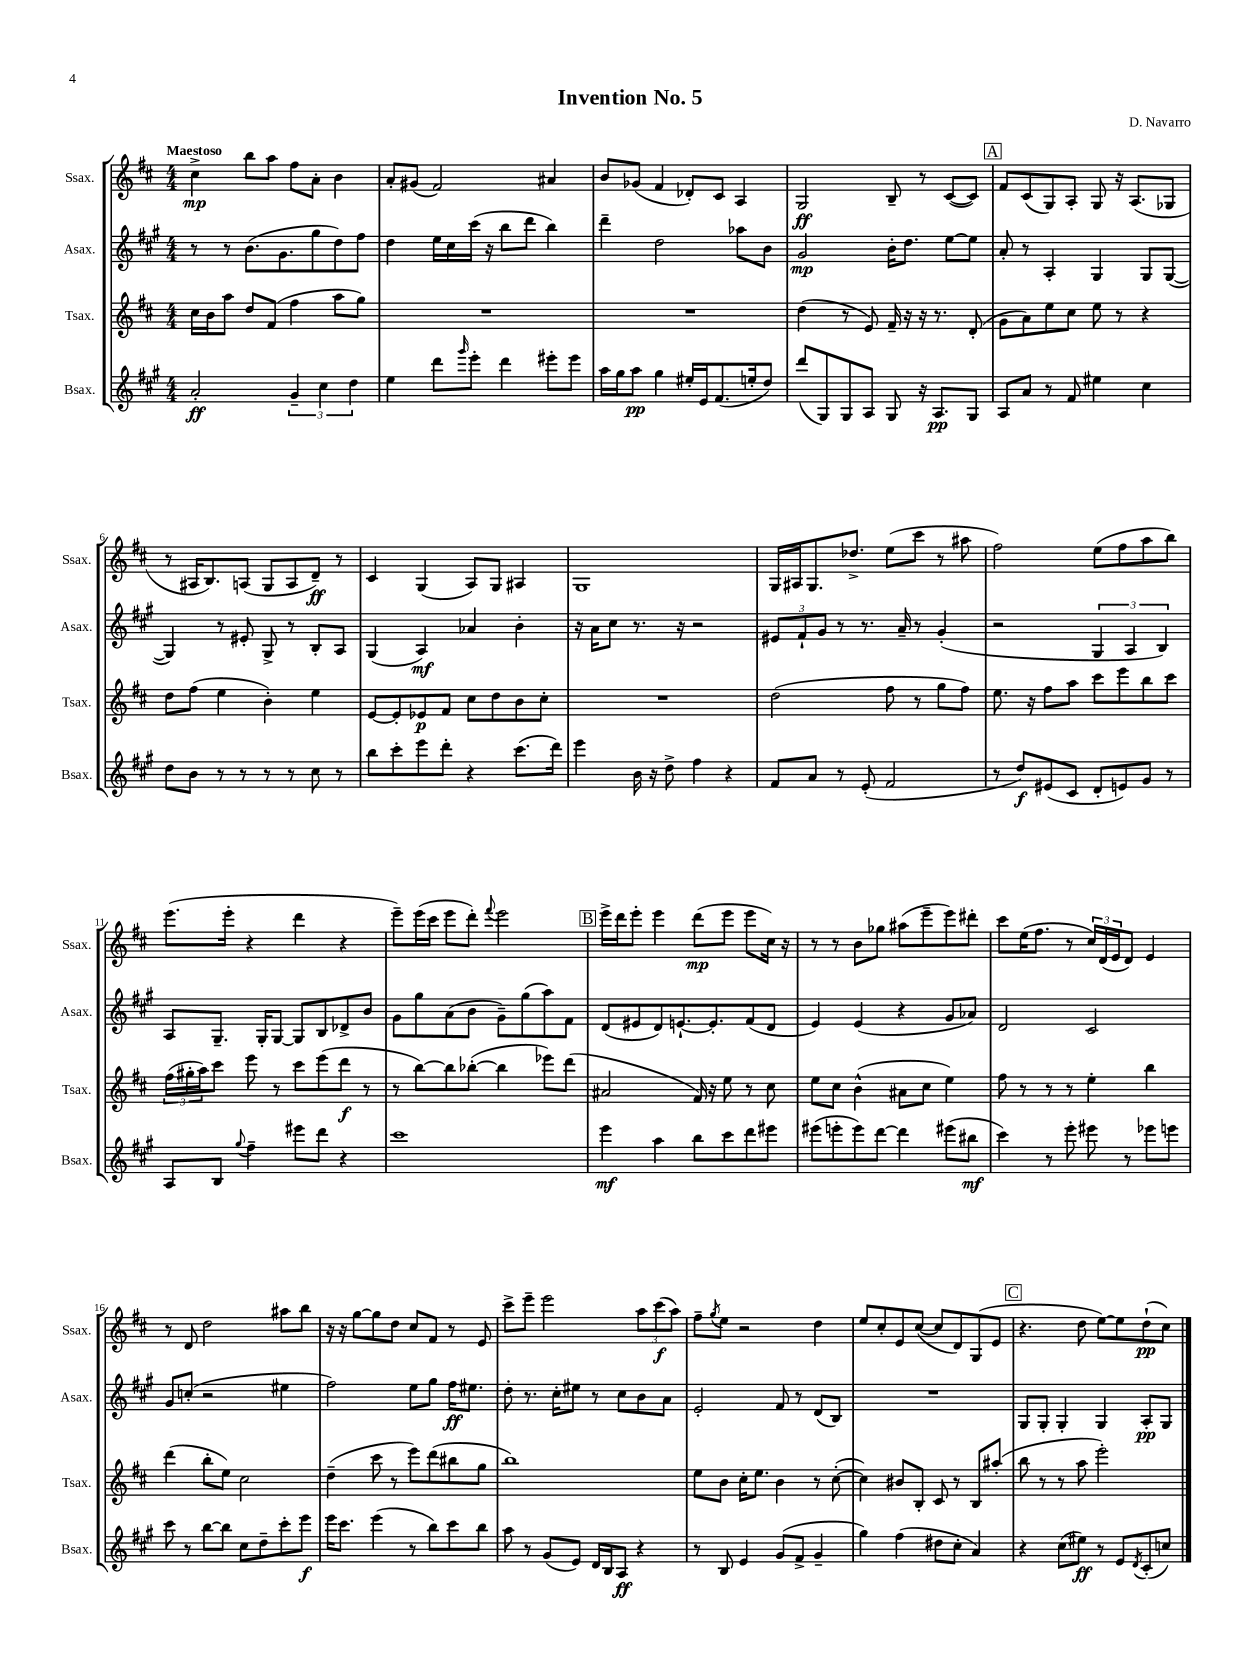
\header { title = "Invention No. 5" composer = "D. Navarro" }
<<
\new StaffGroup <<
\new Staff = "s0" \with { instrumentName = "Ssax." shortInstrumentName = "Ssax." } {
    \clef treble \key d \major \numericTimeSignature \time 4/4 \tempo "Maestoso"
    cis''4->\mp b''8 a''8 fis''8 a'8-. b'4 |
    a'8-. gis'8( fis'2) ais'4 |
    b'8 ges'8( fis'4 des'8-.) cis'8 a4 |
    g2\ff b8-- r8 cis'8~( cis'8) |
    \mark \markup { \box "A" } fis'8 cis'8( g8) a8-. g8 r16 a8.( ges8 |
    r8 ais16 b8.) a8( g8 a8 d'8--\ff) r8 |
    cis'4 g4( a8) g8 ais4 |
    g1 |
    g16 ais16 g8. des''8.-> e''8( cis'''8 r8 ais''8 |
    fis''2) e''8( fis''8 a''8 b''8) |
    e'''8.( e'''16-. r4 d'''4 r4 |
    e'''8--) e'''16( cis'''16 e'''8 d'''8-.) \appoggiatura { fis'''8 } e'''2 |
    \mark \markup { \box "B" } e'''16-> d'''16 e'''8-. e'''4 d'''8\mp( e'''8 e'''8 cis''16) r16 |
    r8 r8 b'8 ges''8 ais''8( e'''8-- e'''8) dis'''8-. |
    cis'''8 e''16( fis''8. r8 \tuplet 3/2 { cis''16) d'16( e'16 } d'8) e'4 |
    r8 d'8 d''2 ais''8 b''8 |
    r16 r16 g''8~ g''8 d''8 cis''8 fis'8 r8 e'8 |
    cis'''8-> e'''8-- e'''2 \tuplet 3/2 { a''8 cis'''8\f( a''8) } |
    fis''8-- \acciaccatura { g''8 } e''8 r2 d''4 |
    e''8 cis''8-. e'8 cis''8~( cis''8 d'8) g8( e'8 |
    \mark \markup { \box "C" } r4. d''8 e''8~) e''8 d''8-!\pp( cis''8) \bar "|." |
}
\new Staff = "s1" \with { instrumentName = "Asax." shortInstrumentName = "Asax." } {
    \clef treble \key a \major \numericTimeSignature \time 4/4
    r8 r8 b'8.( gis'8. gis''8 d''8) fis''8 |
    d''4 e''16 cis''16 cis'''16( r16 b''8 d'''8 b''4) |
    d'''4-- d''2 aes''8 b'8 |
    gis'2\mp b'16-. d''8. e''8~ e''8 |
    \mark \markup { \box "A" } a'8-. r8 a4-. gis4 gis8 gis8~( |
    gis4) r8 eis'8-. gis8-> r8 b8-. a8 |
    gis4( a4\mf) aes'4 b'4-. |
    r16 a'16 cis''8 r8. r16 r2 |
    \tuplet 3/2 { eis'8 fis'8-! gis'8 } r8 r8. a'16-- r8 gis'4-.( |
    r2 \tuplet 3/2 { gis4 a4 b4) } |
    a8 gis8.-- gis16-. gis8~ gis8 b8 des'8-> b'8 |
    gis'8 gis''8 a'8( b'8 gis'8--) gis''8( a''8) fis'8 |
    \mark \markup { \box "B" } d'8( eis'8 d'8) e'8.~-! e'8.-. fis'8( d'8 |
    e'4) e'4( r4 gis'8 aes'8) |
    d'2 cis'2 |
    gis'8 c''8-.( r2 eis''4 |
    fis''2) e''8 gis''8 fis''16\ff eis''8. |
    d''8-. r8. cis''16-. eis''8 r8 cis''8 b'8 a'8 |
    e'2-. fis'8 r8 d'8( b8) |
    R1 |
    \mark \markup { \box "C" } gis8 gis8-. gis4-. gis4 a8-.\pp gis8 \bar "|." |
}
\new Staff = "s2" \with { instrumentName = "Tsax." shortInstrumentName = "Tsax." } {
    \clef treble \key d \major \numericTimeSignature \time 4/4
    cis''16 b'16 a''8 d''8 fis'8( fis''4 a''8 g''8) |
    R1 |
    R1 |
    d''4( r8 e'8) fis'16-- r16 r16 r8. d'8-.( |
    \mark \markup { \box "A" } g'8 a'8) e''8 cis''8 e''8 r8 r4 |
    d''8 fis''8( e''4 b'4-.) e''4 |
    e'8~ e'8-. ees'8\p fis'8 cis''8 d''8 b'8 cis''8-. |
    R1 |
    d''2( fis''8 r8 g''8 fis''8) |
    e''8. r16 fis''8 a''8 cis'''8 e'''8 b''8 cis'''8 |
    \tuplet 3/2 { fis''16( gis''16-. a''16) } cis'''8 e'''8 r8 cis'''8 e'''8( d'''8\f r8 |
    r8 b''8~) b''8 bes''8~-.( bes''4 ees'''8) d'''8( |
    \mark \markup { \box "B" } ais'2 fis'16) r16 e''8 r8 cis''8 |
    e''8 cis''8 b'4-^( ais'8 cis''8 e''4) |
    fis''8 r8 r8 r8 e''4-. b''4 |
    d'''4( b''8-. e''8) cis''2 |
    d''4--( cis'''8 r8 e'''8) d'''8( bis''8 g''8 |
    b''1) |
    e''8 b'8 cis''16-. e''8. b'4 r8 cis''8~-.( |
    cis''4) bis'8 b8-. cis'8 r8 b8 ais''8-.( |
    \mark \markup { \box "C" } b''8 r8 r8 a''8 e'''2-.) \bar "|." |
}
\new Staff = "s3" \with { instrumentName = "Bsax." shortInstrumentName = "Bsax." } {
    \clef treble \key a \major \numericTimeSignature \time 4/4
    a'2-.\ff \tuplet 3/2 { gis'4-- cis''4 d''4 } |
    e''4 d'''8 \grace { gis'''16 } e'''8-. d'''4 eis'''8-. eis'''8 |
    a''16 gis''16 a''8\pp gis''4 eis''16-. e'16 fis'8.( e''16-. d''8) |
    d'''8( gis8) gis8 a8 gis8 r16 a8.\pp gis8 |
    \mark \markup { \box "A" } a8 a'8 r8 fis'8 eis''4 cis''4 |
    d''8 b'8 r8 r8 r8 r8 cis''8 r8 |
    b''8 cis'''8-. e'''8 d'''8-. r4 cis'''8.( d'''16) |
    e'''4 b'16 r16 d''8-> fis''4 r4 |
    fis'8 a'8 r8 e'8-.( fis'2 |
    r8 d''8\f) eis'8( cis'8 d'8-. e'8) gis'8 r8 |
    a8 b8 \appoggiatura { gis''8 } fis''4-- eis'''8 d'''8 r4 |
    cis'''1 |
    \mark \markup { \box "B" } e'''4\mf a''4 b''8 cis'''8 d'''8 eis'''8 |
    eis'''8( e'''8-. e'''8) d'''8~ d'''4 eis'''8( bis''8\mf |
    cis'''4) r8 e'''8-. eis'''8 r8 ees'''8 e'''8 |
    cis'''8 r8 b''8~ b''8 cis''8 d''8-- cis'''8-. e'''8\f |
    e'''16 cis'''8. e'''4( r8 b''8) cis'''8 b''8 |
    a''8 r8 gis'8( e'8) d'16 b16 a8\ff r4 |
    r8 b8 e'4 gis'8( fis'8-> gis'4-- |
    gis''4) fis''4( dis''8 cis''8-. a'4) |
    \mark \markup { \box "C" } r4 cis''8( eis''8\ff) r8 e'8 \acciaccatura { d'8 } cis'8-.( c''8) \bar "|." |
}
>>
>>
